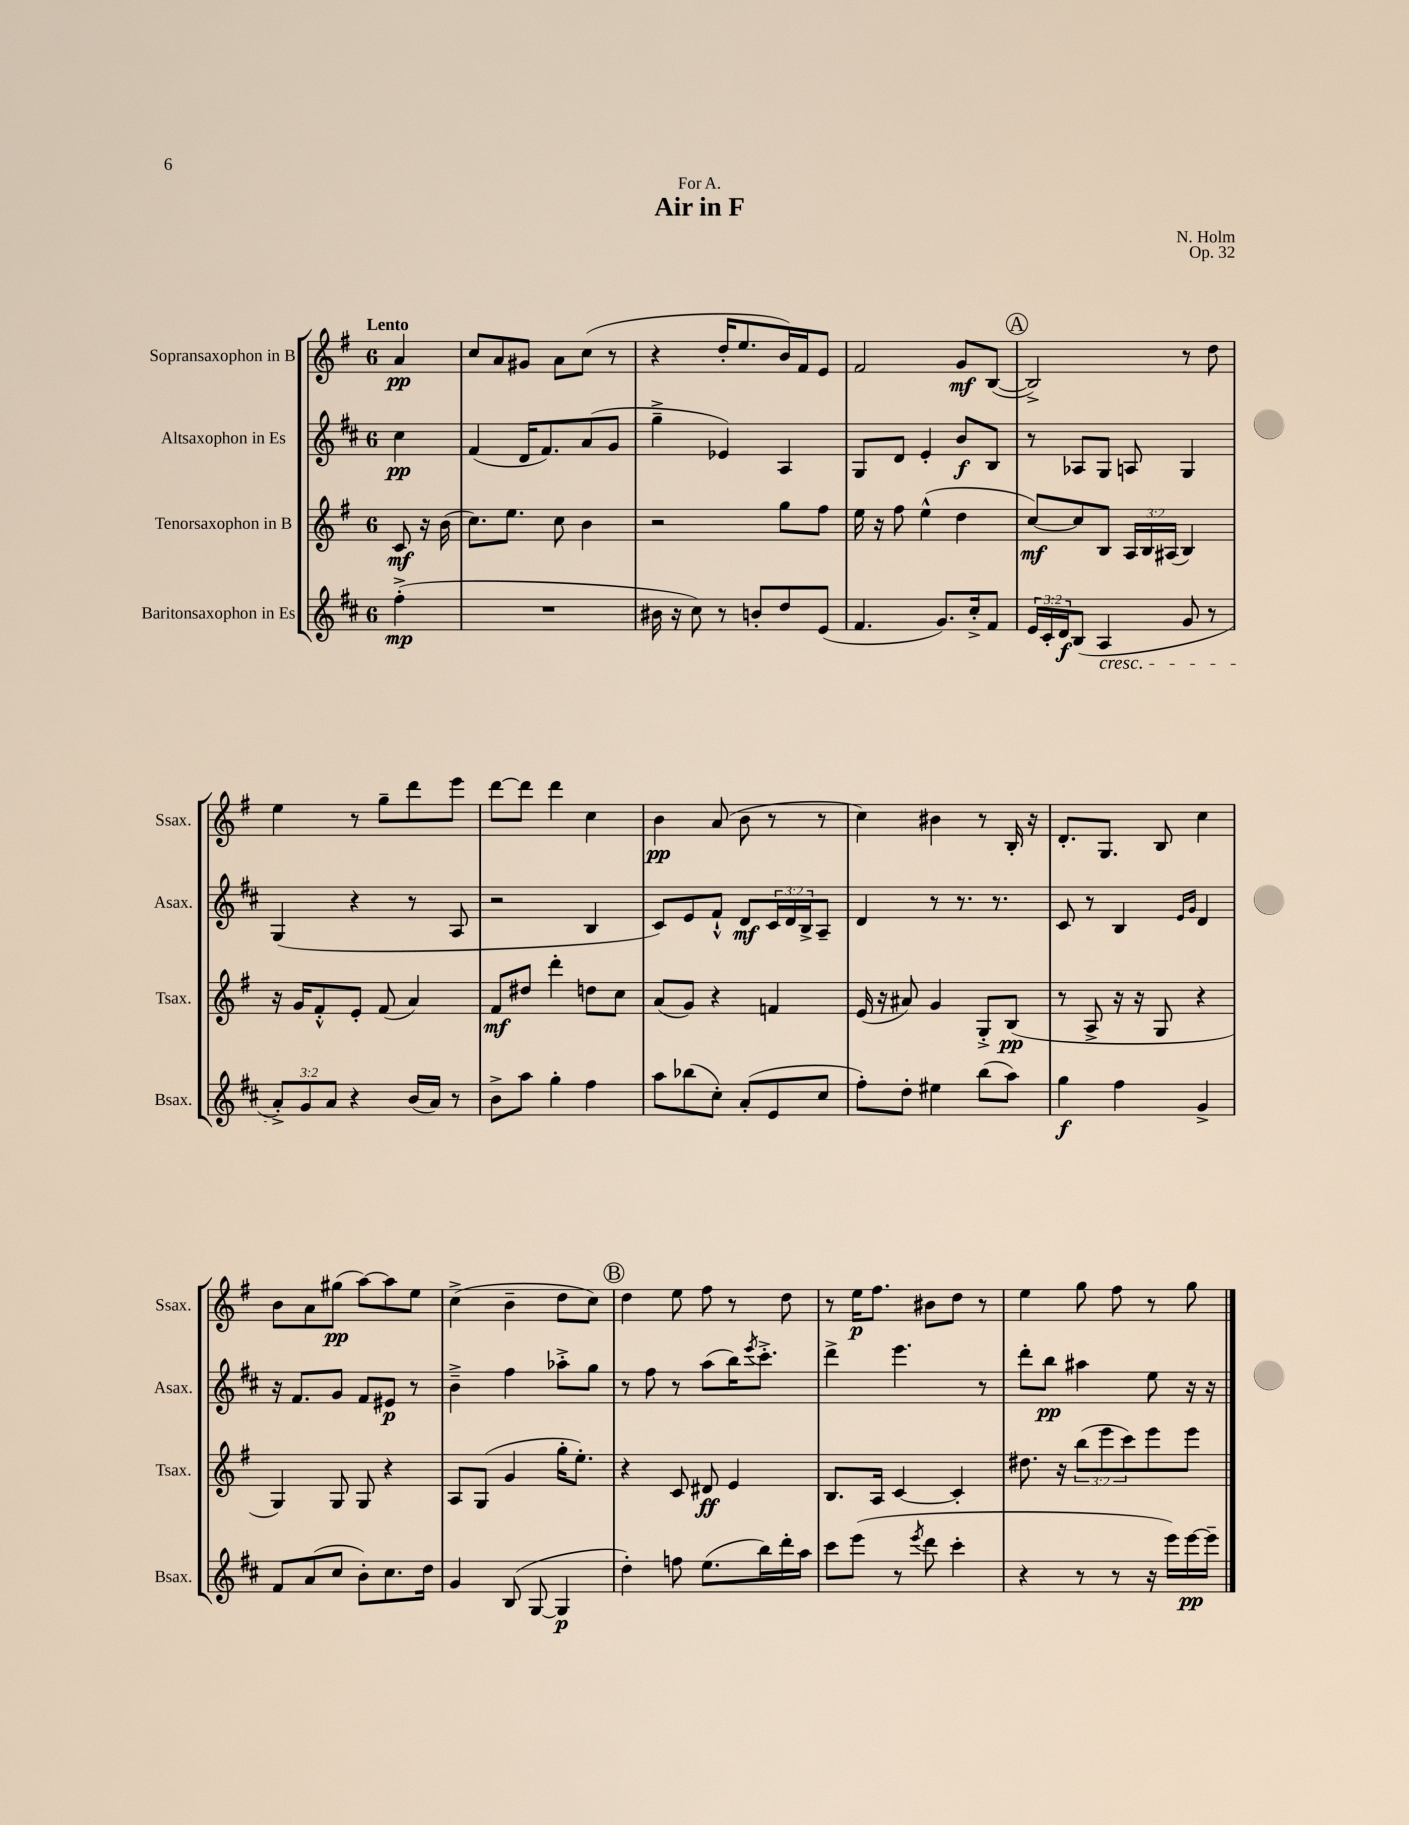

**kern	**kern	**kern	**kern
*staff4	*staff3	*staff2	*staff1
*clefG2	*clefG2	*clefG2	*clefG2
*k[f#c#]	*k[f#]	*k[f#c#]	*k[f#]
*M6/8	*M6/8	*M6/8	*M6/8
(4ff#'^	8c	4cc#	4a
.	16r	.	.
.	(16b	.	.
=	=	=	=
2.r	8.cc)	(4f#	8cc
.	.	.	8a
.	8.ee	.	.
.	.	16d	8g#
.	.	8.f#)	.
.	8cc	.	8a
.	4b	(8a	(8cc
.	.	8g	8r
=	=	=	=
16b#	2r	4gg~^	4r
16r	.	.	.
8cc#)	.	.	.
8r	.	4e-)	16dd'
.	.	.	8.ee
8b'	.	.	.
8dd	8gg	4A	16b)
.	.	.	16f#
(8e	8ff#	.	8e
=	=	=	=
4.f#	16ee	8G	2f#
.	16r	.	.
.	8ff#	8d	.
.	(4ee^^	4e'	.
8.g)	.	.	.
.	4dd	8b	8g
16cc#'^	.	.	.
8f#	.	8B	([8B
=	=	=	=
24e	[8cc)	8r	2B^])
24c#'	.	.	.
24d	.	.	.
(8B	8cc]	8A-	.
4A	8B	8G	.
.	24A	8A	.
.	24B	.	.
.	(24A#	.	.
8g	4B)	4G	8r
8r	.	.	8dd
=	=	=	=
12a'^)	16r	(4G	4ee
.	16g	.	.
12g	.	.	.
.	8f#'^^	.	.
12a	.	.	.
4r	8e'	4r	8r
.	(8f#	.	8gg~
(16b	4a)	8r	8ddd
16a)	.	.	.
8r	.	8A	8eee
=	=	=	=
8b^	8f#	2r	[8ddd
8aa	8dd#	.	8ddd]
4gg'	4ddd'	.	4ddd
4ff#	8dd	4B	4cc
.	8cc	.	.
=	=	=	=
8aa	(8a	8c#)	4b
(8bb-	8g)	8e	.
8cc#')	4r	8f#`^^	(8a
(8a'	.	8d	8b
8e	4f	24c#	8r
.	.	24d	.
.	.	24B^	.
8cc#	.	8A~	8r
=	=	=	=
8ff#')	(16e	4d	4cc)
.	16r	.	.
8dd'	8a#)	.	.
4ee#	4g	8r	4b#
.	.	8.r	.
(8bb	8G'^	.	8r
.	.	8.r	.
8aa)	(8B	.	16B'
.	.	.	16r
=	=	=	=
4gg	8r	8c#	8.d'
.	8A^	8r	.
.	.	.	8.G
4ff#	16r	4B	.
.	16r	.	.
.	8G	.	8B
.	.	16qqe	.
.	.	16qqg	.
4g^	4r	4d	4cc
=	=	=	=
8f#	4G)	16r	8b
.	.	8.f#	.
(8a	.	.	8a
8cc#	8G	8g	(8gg#
8b')	8G	8f#	[8aa)
8.cc#	4r	8e#	8aa]
.	.	8r	8ee
16dd	.	.	.
=	=	=	=
4g	8A	4b~^	(4cc^
.	(8G	.	.
(8B	4g	4ff#	4b~
[8G	.	.	.
4G]	16gg'	8aa-'^	8dd
.	8.ee')	.	.
.	.	8gg	8cc)
=	=	=	=
4dd')	4r	8r	4dd
.	.	8ff#	.
8ff	8c	8r	8ee
(8.ee	8d#	(8aa	8ff#
.	4e	16bb)	8r
.	.	8qeee	.
16bb)	.	8.ccc#'^	.
16ddd'	.	.	8dd
16aa	.	.	.
=	=	=	=
8ccc#	8.B	4ddd^	8r
(8eee	.	.	16ee
.	16A	.	8.ff#
8r	[4c	4.eee	.
8qeee	.	.	.
8ddd	.	.	8b#
4ccc#'	4c']	.	8dd
.	.	8r	8r
=	=	=	=
4r	8.dd#	8ddd'	4ee
.	.	8bb	.
.	16r	.	.
8r	(12bb	4aa#	8gg
.	12eee	.	.
8r	.	.	8ff#
.	12ccc)	.	.
16r	8eee	8ee	8r
16eee)	.	.	.
[16eee	8eee	16r	8gg
16eee~]	.	16r	.
==	==	==	==
*-	*-	*-	*-
